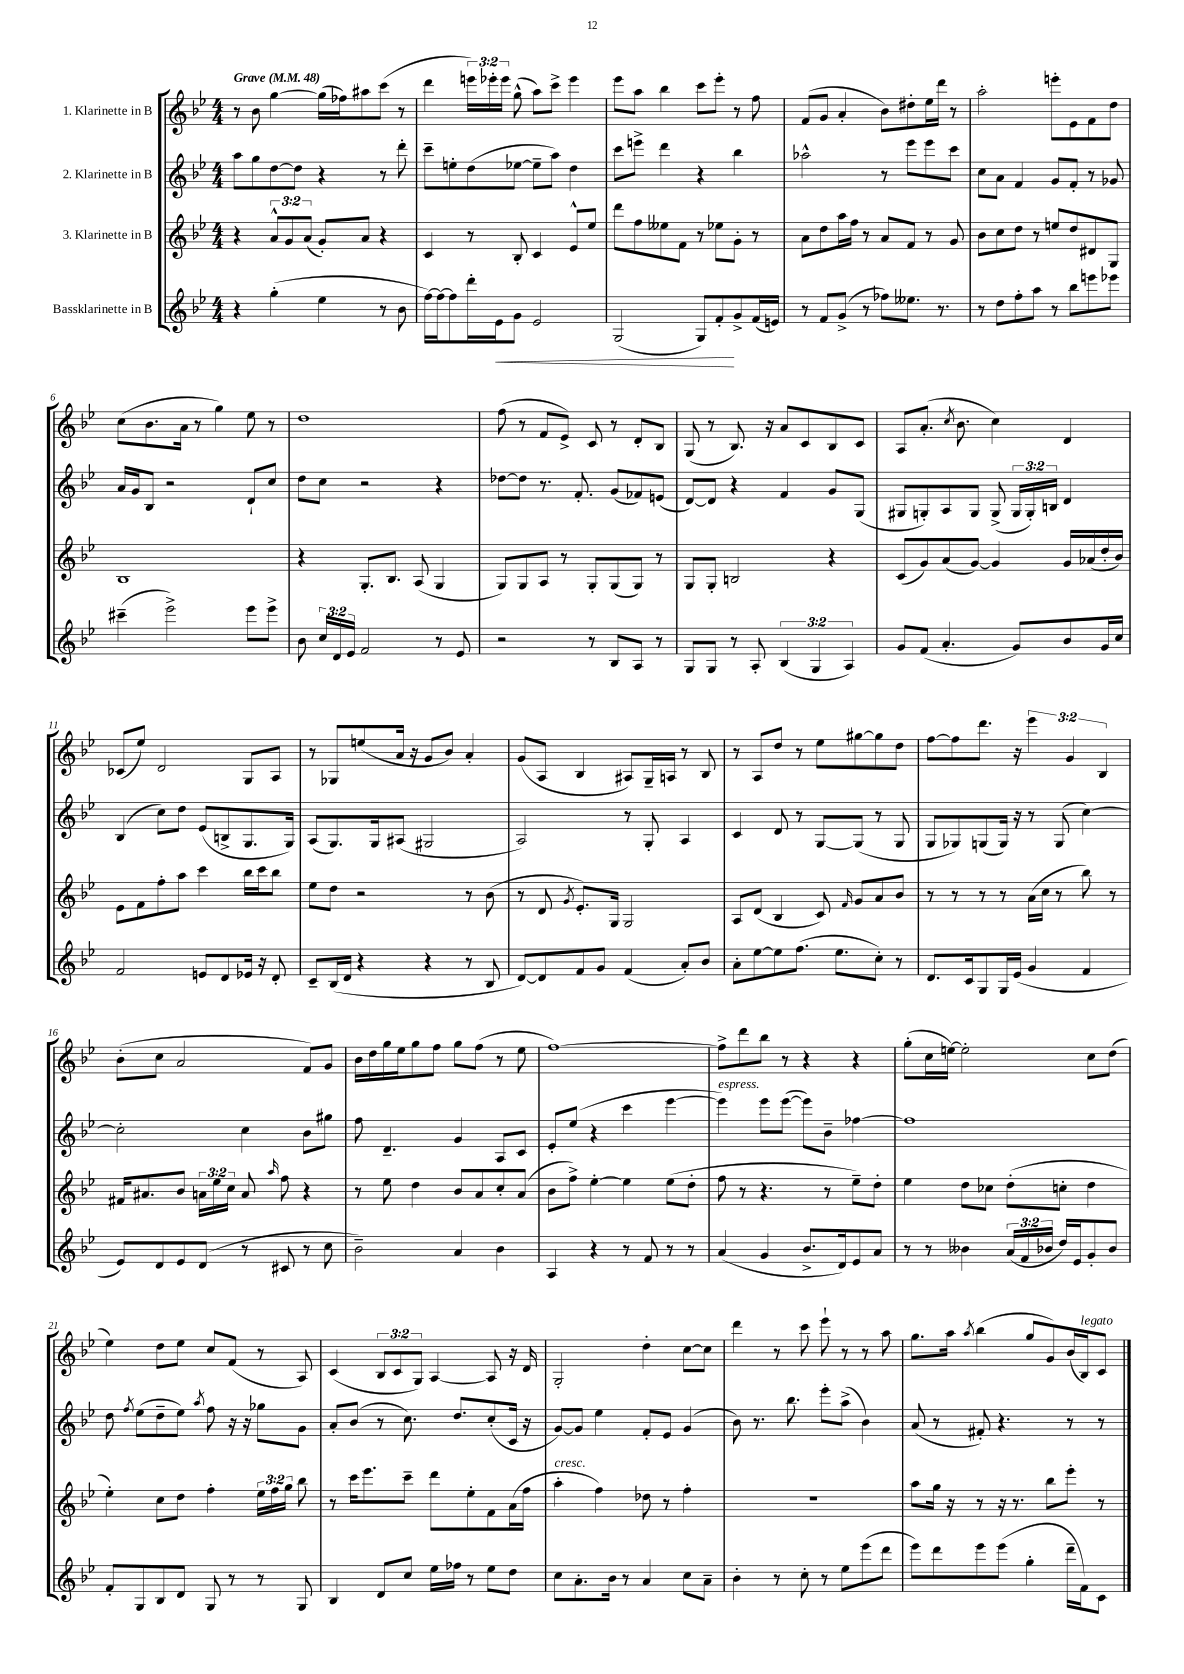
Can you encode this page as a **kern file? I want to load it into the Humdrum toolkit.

**kern	**kern	**kern	**kern
*staff4	*staff3	*staff2	*staff1
*clefG2	*clefG2	*clefG2	*clefG2
*k[b-e-]	*k[b-e-]	*k[b-e-]	*k[b-e-]
*M4/4	*M4/4	*M4/4	*M4/4
*MM48	*MM48	*MM48	*MM48
4r	4r	8aa	8r
.	.	8gg	8b-
(4gg'	12a^^	[8dd	[4gg
.	12g	.	.
.	.	8dd]	.
.	(12a	.	.
4ee-	8g')	4r	(16gg]
.	.	.	16ff-)
.	8a	.	8aa#
8r	4r	8r	(8ccc
8b-	.	8ddd'	8r
=	=	=	=
[16ff)	4c	8ccc~	4ddd
16ff_	.	.	.
8ff]	.	8ee'	.
16ddd'	8r	(8dd	24eee)
.	.	.	24eee-'
16e-	.	.	.
.	.	.	24eee-
8g	8B-'	[8ee-	(8gg^^
2e-	4c	8ee-~]	8aa)
.	.	8aa)	8ccc^
.	8e-^^	4dd	4eee-
.	8ee-	.	.
=	=	=	=
(2G	8ddd	8ccc	8eee-
.	8ff	8eee^	8aa
.	8ee--	4ddd	4bb-
.	8f	.	.
8G)	8r	4r	8ccc
8f'	8ee-	.	8eee-'
8g^	8g'	4bb-	8r
(16f	8r	.	8ff
16e)	.	.	.
=	=	=	=
8r	8a	2aa-^^	(8f
8f	8dd	.	8g
(8g^	16aa	.	4a'
.	16ff	.	.
8r	8r	.	.
8ff-)	8a	8r	8b-)
8.ee--	8f	8eee-	8dd#'
.	8r	8eee-	16ee-
8.r	.	.	16ddd
.	8g	8ccc	8r
=	=	=	=
8r	8b-	8cc	2aa'
8dd	8cc	8a	.
8ff'	8dd	4f	.
8aa	8r	.	.
8r	8ee	8g	8eee'
8bb-	8dd	8f'	8e-
8eee	8d#	8r	8f
8eee-	8G	8g-	8dd
=	=	=	=
(4ccc#~	1B-	16a	(8cc
.	.	16g	.
.	.	8B-	8.b-
2eee-^)	.	2r	.
.	.	.	16a
.	.	.	8r
.	.	.	4gg)
8eee-	.	8d`	8ee-
8eee-^	.	8cc	8r
=	=	=	=
8b-	4r	8dd	1dd
24cc	.	8cc	.
24d	.	.	.
24e-	.	.	.
2f	8.G'	2r	.
.	8.B-	.	.
.	(8A	.	.
8r	4G	4r	.
8e-	.	.	.
=	=	=	=
2r	8G)	[8dd-	(8ff
.	8G	8dd-]	8r
.	8A	8.r	8f
.	8r	.	8e-^)
.	.	8.f'	.
8r	8G'	.	8c
8B-	(8G	(8g	8r
8A	8G)	8f-)	8d'
8r	8r	(8e	8B-
=	=	=	=
8G	8G	[8d)	(8G
8G	8G'	8d]	8r
8r	2B	4r	8.B-)
8A'	.	.	.
.	.	.	16r
(6B-	.	4f	8a
.	.	.	8c
6G	.	.	.
.	4r	8g	8B-
6A)	.	.	.
.	.	(8G	8c
=	=	=	=
8g	(8c	8G#	8A
(8f	8g)	8G')	(8.a'
4.a'	(8a	8A	.
.	.	.	8qcc
.	.	.	8.b-
.	[8g)	8G	.
.	4g]	(8G^	4cc)
8g)	.	24G	.
.	.	24G')	.
.	.	24B	.
8b-	16g	4d	4d
.	(16a-	.	.
16g	16dd'	.	.
16cc	16b-)	.	.
=	=	=	=
2f	8e-	(4B-	(8c-
.	8f	.	8ee-)
.	8ff'	8cc)	2d
.	8aa	8dd	.
8e	4ccc	(8e-	.
8d	.	8B^	.
16e-	16bb-	8.G	8G
16r	16ccc	.	.
8d'	8bb-	.	8A
.	.	16G)	.
=	=	=	=
8c~	8ee-	(8A	8r
(16B-	8dd	8.G)	8G-
16d	.	.	.
4r	2r	.	(8ee
.	.	16G	.
.	.	(8A#	16a
.	.	.	16r
4r	.	2G#	8g
.	.	.	8b-)
8r	8r	.	4a'
8B-	(8b-	.	.
=	=	=	=
[8d)	8r	2A)	(8g
8d]	8d	.	8A
.	8qg	.	.
8f	8.e-')	.	4B-
8g	.	.	.
.	16G	.	.
(4f	2G	8r	8A#)
.	.	8G'	16G~
.	.	.	16A
8a')	.	4A	8r
8b-	.	.	8B-
=	=	=	=
8a'	8A	4c	8r
[8ee-	(8d	.	8A
8ee-]	4B-	8d	8dd
(8.ff	.	8r	8r
.	8c)	[8G	8ee-
8.ee-	.	.	.
.	16qqf	.	.
.	8g	(8G]	[8gg#
8cc')	8a	8r	8gg#]
8r	8b-	8G	8dd
=	=	=	=
8.d	8r	8G	[8ff
.	8r	8G-)	8ff]
16c	.	.	.
8G	8r	(8G	8.ddd
16G	8r	16G)	.
(16e-	.	16r	16r
4g	(16a	8r	6eee-
.	16cc	.	.
.	8r	(8G	.
.	.	.	6g
4f	8bb-)	[4cc)	.
.	.	.	6B-
.	8r	.	.
=	=	=	=
8e-)	16f#	2cc']	(8b-'
.	8.a#	.	.
8d	.	.	8cc
8e-	8b-	.	2a
(8d	24a	.	.
.	24ee-	.	.
.	24cc	.	.
8r	8a	4cc	.
.	16qqaa	.	.
8c#	8ff	.	.
8r	4r	8b-	8f)
8cc	.	8gg#	8g
=	=	=	=
2b-~)	8r	8ff	16b-
.	.	.	16dd
.	8ee-	4.d~	16gg
.	.	.	16ee-
.	4dd	.	8gg
.	.	.	8ff
4a	8b-	4g	8gg
.	8a	.	(8ff
4b-	8cc'	8A	8r
.	(8a	8c	8ee-
=	=	=	=
4A	8b-	8e-'	[1ff)
.	8ff^)	(8ee-	.
4r	[4ee-'	4r	.
8r	4ee-]	4ccc	.
8f	.	.	.
8r	(8ee-	[4eee-	.
8r	8dd'	.	.
=	=	=	=
(4a	8ff	4eee-])	8ff^]
.	8r	.	8ddd
4g	4.r	8eee-	8bb-
.	.	([8eee-	8r
8.b-^	.	8eee-])	4r
.	8r	8b-~	.
16d)	.	.	.
8e-	8ee-~)	[4ff-	4r
8a	8dd'	.	.
=	=	=	=
8r	4ee-	1ff-]	(8gg'
8r	.	.	16cc
.	.	.	[16ee)
4b--	8dd	.	2ee']
.	8cc-	.	.
(24a	(8dd'	.	.
24f	.	.	.
24b-	.	.	.
16dd)	8cc'	.	.
16e-	.	.	.
8g'	4dd	.	8cc
8b-	.	.	(8dd
=	=	=	=
8f'	4ee-')	8dd	4ee-)
.	.	8qff	.
8G	.	(8ee-	.
8B-	8cc	8dd~	8dd
8d	8dd	8ee-)	8ee-
.	.	8qaa	.
8G	4ff'	8ff	8cc
8r	.	16r	(8f
.	.	16r	.
8r	24ee-	8gg-	8r
.	24ff	.	.
.	24gg	.	.
8G	8bb-	8g	8A)
=	=	=	=
4B-	8r	8a'	(4c
.	16ccc	(8b-	.
.	8.eee-	.	.
8d	.	8r	12B-
.	.	.	12c
8cc	8ccc~	8.cc)	.
.	.	.	12G)
16ee-	8ddd	.	[4A
16ff-	.	8.dd	.
8r	8ee-'	.	.
8ee-	8f	(8cc'	8A]
8dd	(16a	16c	16r
.	16ff	16r	16d
=	=	=	=
8cc	4aa'	[8g)	2G'
8.a'	.	8g]	.
.	4ff)	4ee-	.
16b-	.	.	.
8r	.	.	.
4a	8dd-	8f'	4dd'
.	8r	8e-	.
8cc	4ff'	(4g	[8cc
8a~	.	.	8cc]
=	=	=	=
4b-'	1r	8b-)	4ddd
.	.	8.r	.
8r	.	.	8r
.	.	8.bb-	.
8cc'	.	.	8ccc
8r	.	8eee-'	8eee-`
8ee-	.	(8aa^	8r
(8eee-	.	4b-)	8r
8ddd	.	.	8aa
=	=	=	=
8eee-)	8aa	(8a	8.gg
8ddd	16gg	8r	.
.	16r	.	16aa
.	.	.	8qaa
8eee-	8r	8f#')	(4bb-
(8eee-	16r	4.r	.
.	8.r	.	.
4gg'	.	.	8gg
.	8bb-	.	8g)
16ddd~	8eee-'	8r	(16b-
16f)	.	.	16B-)
8c	8r	8r	8c
==	==	==	==
*-	*-	*-	*-
